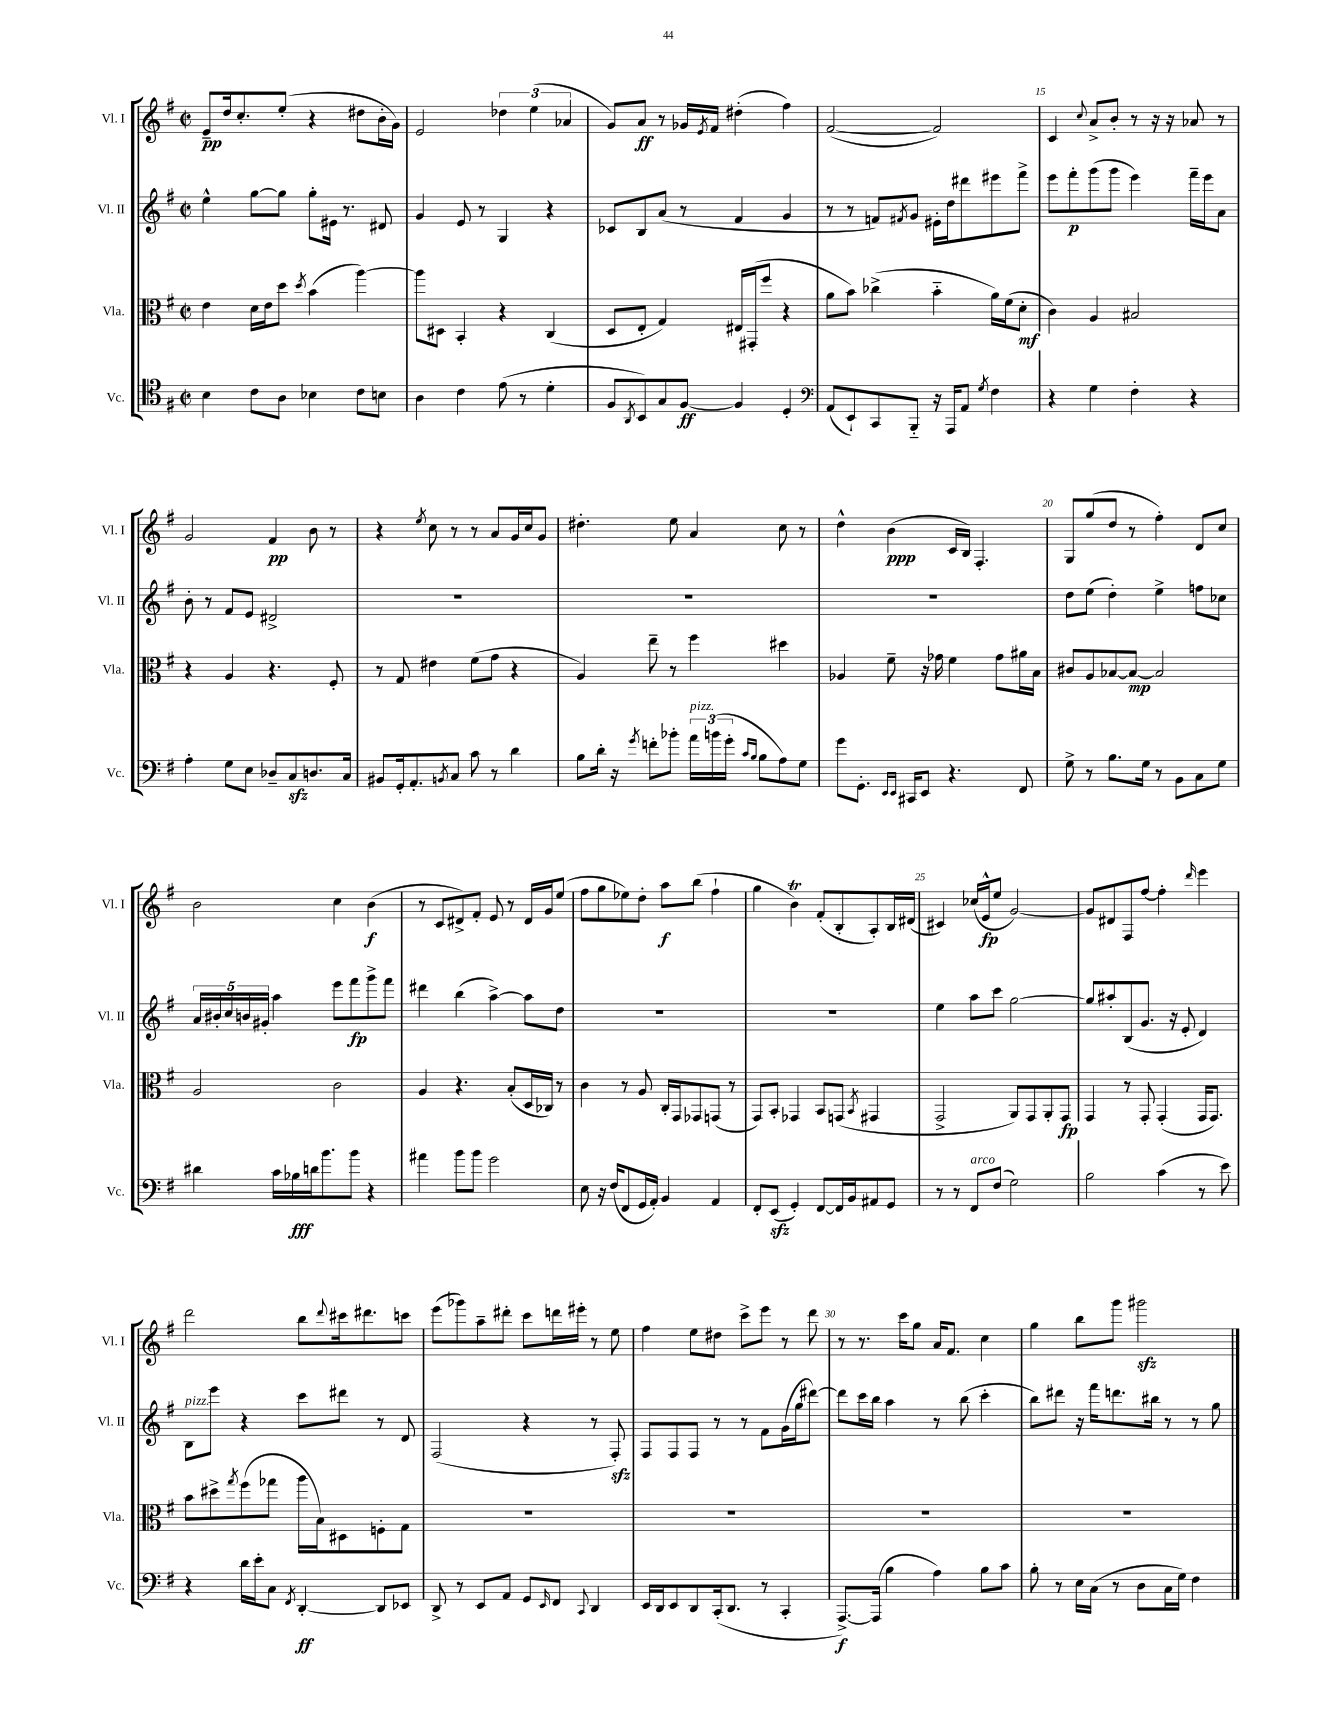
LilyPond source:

<<
\new StaffGroup <<
\new Staff = "s0" \with { instrumentName = "Vl. I" shortInstrumentName = "Vl. I" } {
    \clef treble \key g \major \defaultTimeSignature \time 2/2
    e'8--\pp d''16 c''8.-. e''8-.( r4 dis''8 b'16-. g'16) |
    e'2 \tuplet 3/2 { des''4 e''4( aes'4 } |
    g'8) a'8\ff r8 ges'16 \acciaccatura { e'8 } fis'16 dis''4-.( fis''4) |
    fis'2~( fis'2) |
    c'4 \appoggiatura { c''8 } a'8-> b'8-. r8 r16 r16 aes'8 r8 |
    g'2 fis'4\pp b'8 r8 |
    r4 \acciaccatura { e''8 } c''8 r8 r8 a'8 g'16 c''16 g'8 |
    dis''4.-. e''8 a'4 c''8 r8 |
    d''4-^ b'4\ppp( c'16 b16) fis4.-. |
    g8 g''8( d''8 r8 fis''4-.) d'8 c''8 |
    b'2 c''4 b'4\f( |
    r8 c'8 dis'8->) fis'8-. e'8 r8 dis'16 g'16 e''8( |
    fis''8 g''8 ees''8) d''8-. a''8\f b''8( fis''4-! |
    g''4 b'4\trill) fis'8-.( b8-. a8-.) b16 dis'16( |
    cis'4) ces''16( e'16-^\fp e''8 g'2~) |
    g'8 dis'8 fis8 fis''8~ fis''4-. \grace { d'''16 } e'''4 |
    d'''2 b''8 \appoggiatura { d'''8 } cis'''16 dis'''8. c'''8 |
    e'''8( ges'''8) a''8-- dis'''8-. c'''8 d'''16 eis'''16-. r8 e''8 |
    fis''4 e''8 dis''8 c'''8-> e'''8 r8 d'''8 |
    r8 r8. c'''16 g''8 a'16 fis'8. c''4 |
    g''4 b''8 g'''8 gis'''2\sfz \bar "|." |
}
\new Staff = "s1" \with { instrumentName = "Vl. II" shortInstrumentName = "Vl. II" } {
    \clef treble \key g \major \defaultTimeSignature \time 2/2
    e''4-^ g''8~ g''8 g''8-. eis'16 r8. dis'8 |
    g'4 e'8 r8 g4 r4 |
    ces'8 b8 a'8( r8 fis'4 g'4 |
    r8 r8 f'8) \acciaccatura { fis'8 } g'8 eis'16-. d''16 dis'''8 eis'''8 fis'''8-> |
    e'''8 fis'''8-.\p g'''8( g'''8 e'''4) fis'''16-- e'''16 a'8 |
    b'8-. r8 fis'8 e'8 dis'2-> |
    R1 |
    R1 |
    R1 |
    d''8 e''8( d''4-.) e''4-> f''8 ces''8 |
    \tuplet 5/4 { a'16 bis'16-. c''16 b'16 gis'16-. } a''4 e'''8 fis'''8\fp g'''8-> fis'''8 |
    dis'''4 b''4( a''4~->) a''8 d''8 |
    R1 |
    R1 |
    e''4 a''8 c'''8 g''2~ |
    g''8 ais''8-. b8( g'8. r16 e'8-. d'4) |
    b8^\markup { \italic "pizz." } e'''8 r4 c'''8 dis'''8 r8 d'8 |
    fis2( r4 r8 fis8-.\sfz) |
    fis8 fis8 fis8 r8 r8 fis'8 g'16( g''16 dis'''8~) |
    dis'''8 c'''16 b''16 a''4 r8 b''8( c'''4-. |
    b''8) dis'''8 r16 fis'''16 d'''8. bis''16 r8 r8 g''8 \bar "|." |
}
\new Staff = "s2" \with { instrumentName = "Vla." shortInstrumentName = "Vla." } {
    \clef alto \key g \major \defaultTimeSignature \time 2/2
    e'4 d'16 e'16 d''8 \acciaccatura { d''8 } b'4( a''4~) |
    a''8 dis8 b,4-. r4 c4( |
    d8 e8-. g4) eis16 gis,16-.( fis''8 r4 |
    a'8 b'8) ces''4->( b'4-_ a'16) fis'16( d'8-.\mf |
    c'4) a4 bis2 |
    r4 a4 r4. fis8-. |
    r8 g8 eis'4 fis'8( g'8 r4 |
    a4) e''8-- r8 fis''4 dis''4 |
    aes4 fis'8-- r16 ges'16 fis'4 ges'8 ais'16 b16 |
    cis'8 a8 bes8~ bes8~\mp bes2 |
    a2 c'2 |
    a4 r4. b8-.( d16 ces16) r8 |
    c'4 r8 a8 c16-. g,16 ges,8 g,8( r8 |
    g,8) b,8-. ges,4 b,8 g,8( \acciaccatura { b,8 } gis,4 |
    g,2-> a,8) g,8 a,8-. g,8\fp |
    g,4 r8 g,8-. g,4-.( g,16 g,8.) |
    b'8 dis''8-> \acciaccatura { g''8 } fis''8( ges''8 a''16 b16) dis8 f8-. g8 |
    R1 |
    R1 |
    R1 |
    R1 \bar "|." |
}
\new Staff = "s3" \with { instrumentName = "Vc." shortInstrumentName = "Vc." } {
    \clef tenor \key g \major \defaultTimeSignature \time 2/2
    b4 c'8 a8 bes4 c'8 b8 |
    a4 c'4 e'8( r8 d'4-. |
    fis8 \acciaccatura { a,8 } b,8) g8 fis8~\ff fis4 d4-. |
    \clef bass a,8( e,8-!) c,8 b,,8-_ r16 a,,16 a,8 \acciaccatura { g8 } fis4 |
    r4 g4 fis4-. r4 |
    a4-. g8 e8 des8-- c8\sfz d8. c16 |
    bis,8 g,16-. a,8.-. \acciaccatura { b,8 } c8 c'8 r8 d'4 |
    b8 d'16-. r16 \acciaccatura { g'8 } f'8-. bes'8-. \tuplet 3/2 { a'16^\markup { \italic "pizz." } b'16( g'16-. } \grace { c'16 b16 } b8 a8) g8 |
    g'8 g,8.-. \grace { e,16 e,16 } cis,16 e,8 r4. fis,8 |
    g8-> r8 b8. g16 r8 b,8 c8 g8 |
    dis'4 c'16 bes16\fff d'16 b'8. b'8 r4 |
    ais'4 b'8 b'8 g'2 |
    e8 r16 fis16( fis,8 g,16 a,16-.) b,4 a,4 |
    fis,8-. e,8\sfz( g,4-.) fis,8~ fis,16 b,16 ais,8 g,8 |
    r8 r8 fis,8^\markup { \italic "arco" } fis8( g2) |
    b2 c'4( r8 e'8) |
    r4 d'16 e'16-. c8 \acciaccatura { fis,8 } d,4~-.\ff d,8 ees,8 |
    d,8-> r8 e,8 a,8 g,8 \grace { e,16 } fis,8 \appoggiatura { c,8 } d,4 |
    e,16 d,16 e,8 d,8 c,16-.( d,8. r8 c,4-. |
    a,,8.~->\f) a,,16( b4 a4) b8 c'8 |
    b8-. r8 e16 c16( r8 d8 c16 g16) fis4 \bar "|." |
}
>>
>>
\layout { \context { \Score currentBarNumber = #11 \override BarNumber.break-visibility = ##(#f #t #t) barNumberVisibility = #(every-nth-bar-number-visible 5) } }
